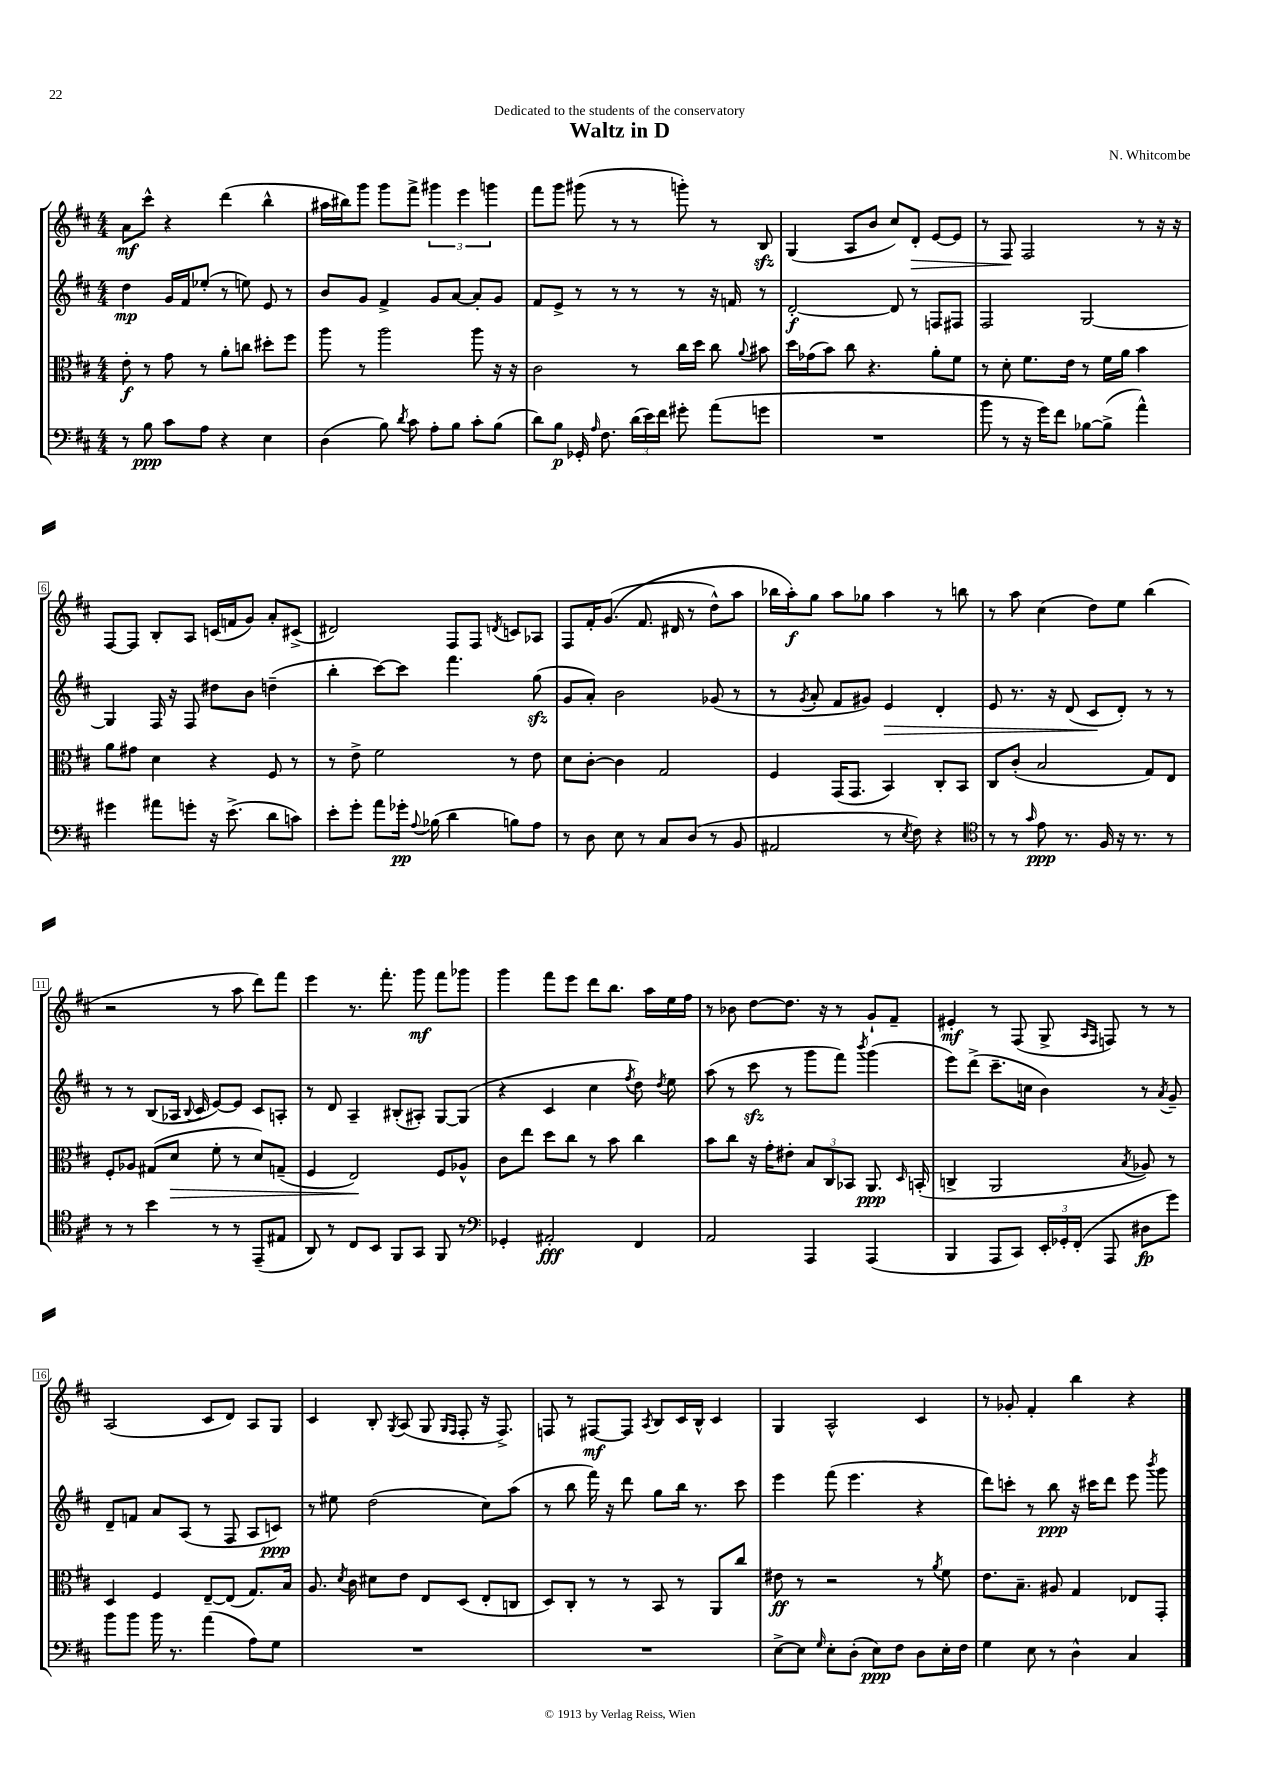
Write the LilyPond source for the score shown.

\header { title = "Waltz in D" composer = "N. Whitcombe" dedication = "Dedicated to the students of the conservatory" }
<<
\new StaffGroup <<
\new Staff = "s0" {
    \clef treble \key d \major \numericTimeSignature \time 4/4
    \autoBeamOff a'8[\mf cis'''8]-^ r4 d'''4( b''4-^ |
    ais''16[ bis''16) g'''8] g'''8[ fis'''8]-> \tuplet 3/2 { gis'''4 e'''4 g'''4 } |
    fis'''8[ g'''8] gis'''8( r8 r8 g'''8-.) r8 b8\sfz |
    g4( a8[ b'8] cis''8[) d'8]-.\> e'8[~ e'8] |
    r8 fis8\! fis2 r8 r16 r16 |
    fis8[~ fis8] b8[-. a8] c'16[( f'16 g'8]) a'8[-. cis'8]->( |
    dis'2) fis8[ fis8] \acciaccatura { d'8 } c'8[ aes8] |
    fis8[ fis'16-. g'8.](\( fis'8. dis'16 r8 d''8[-^) a''8] |
    bes''16[ a''16-.\f\) g''8] a''8[ ges''8] a''4 r8 b''8 |
    r8 a''8 cis''4( d''8[) e''8] b''4( |
    r2 r8 a''8 d'''8[) fis'''8] |
    e'''4 r8. fis'''8.-. g'''8\mf fis'''8[ ges'''8] |
    g'''4 fis'''8[ e'''8] d'''8[ b''8.] a''16[ e''16 fis''16] |
    r8 bes'8 d''8[~ d''8.] r16 r8 g'8[-! fis'8]-- |
    eis'4-.\mf r8 fis8( g8-> \grace { a16[ fis16] } f8) r8 r8 |
    a2( cis'8[ d'8]) a8[ g8] |
    cis'4 b8-. \acciaccatura { g8 } a8( g8 \grace { g16[ fis16] } fis8-. r16 fis8.->) |
    f8 r8 fis8[~\mf fis8] \acciaccatura { a8 } b8[ cis'16 b16]-^ cis'4 |
    g4 a2-^ cis'4 |
    r8 ges'8-. fis'4-. b''4 r4 \bar "|." |
}
\new Staff = "s1" {
    \clef treble \key d \major \numericTimeSignature \time 4/4
    \autoBeamOff d''4\mp g'16[ fis'16 ees''8]-.( r8 e''8) e'8 r8 |
    b'8[ g'8] fis'4-> g'8[ a'8]~ a'8[-. g'8] |
    fis'8[ e'8]-> r8 r8 r8 r8 r16 f'16 r8 |
    d'2~-.\f d'8 r8 f8[ fis8] |
    fis2 g2~ |
    g4 fis16 r16 fis8 dis''8[ b'8] d''4--( |
    b''4-. cis'''8[~) cis'''8] fis'''4. g''8\sfz( |
    g'8[ a'8]-.) b'2 ges'8( r8 |
    r8 \acciaccatura { g'8 } a'8-. fis'8[ gis'8]) e'4\> d'4-. |
    e'8 r8. r16 d'8( cis'8[\! d'8]-.) r8 r8 |
    r8 r8 b8[( aes16] \appoggiatura { b8 } cis'16 e'8[~) e'8] cis'8[ a8]-. |
    r8 d'8 a4-- bis8[-.( ais8]-.) g8[~ g8]( |
    r4 cis'4 cis''4 \acciaccatura { fis''8 } d''8) \acciaccatura { d''8 } e''8 |
    a''8( r8 cis'''8\sfz r8 g'''8[ fis'''8]) \acciaccatura { b'''8 } g'''4( |
    e'''8[) d'''8]->( cis'''8.[-- c''16] b'4) r8 \acciaccatura { a'8 } g'8-- |
    d'8[-- f'8] a'8[ a8]( r8 fis8 a8[ c'8]\ppp) |
    r8 eis''8 d''2( cis''8[) a''8]( |
    r8 b''8 fis'''16) r16 d'''8 g''8[ b''16] r8. cis'''8 |
    e'''4 fis'''8( e'''4. r4 |
    d'''8[) c'''8]-. r8 b''8\ppp r16 cis'''16[ d'''8] e'''8 \acciaccatura { b'''8 } g'''8 \bar "|." |
}
\new Staff = "s2" {
    \clef alto \key d \major \numericTimeSignature \time 4/4
    \autoBeamOff e'8-.\f r8 g'8 r8 a'8[-. c''8] dis''8[-. fis''8] |
    a''8 r8 a''2 a''8 r16 r16 |
    cis'2 r8 cis''16[ d''16] cis''8 \appoggiatura { a'8 } bis'8 |
    d''16[ ges'16( b'8]) cis''8 r4. a'8[-. fis'8] |
    r8 d'8-. fis'8.[ e'16] r8 fis'16[ a'16] b'4 |
    a'8[ gis'8] d'4 r4 fis8 r8 |
    r8 e'8-> fis'2 r8 e'8 |
    d'8[ cis'8]~-. cis'4 g2 |
    fis4 g,16[( g,8.] b,4) cis8[-. b,8] |
    cis8[ cis'8]-.( b2 g8[) e8] |
    fis8[-. aes8] gis8[( d'8]\> fis'8-. r8 d'8[) g8]--( |
    fis4 e2\!) fis8[ aes8]-^ |
    cis'8[ e''8] d''8[ cis''8] r8 b'8 cis''4 |
    b'8[ cis''8] r16 g'16[-. eis'8]-. \tuplet 3/2 { b8[ cis8 bes,8] } a,8.\ppp \grace { d16 } b,16-.( |
    c4-> a,2 \acciaccatura { b8 } aes8) r8 |
    d4 fis4 e8[~-- e8]( g8.[) b16] |
    a8. \acciaccatura { d'8 } cis'16 dis'8[ e'8] e8[ d8]( e8[-. c8] |
    d8[) cis8]-. r8 r8 b,8 r8 a,8[ cis''8] |
    eis'8\ff r8 r2 r8 \acciaccatura { a'8 } fis'8 |
    e'8.[ b8.]-- ais8 g4 ees8[ g,8]-. \bar "|." |
}
\new Staff = "s3" {
    \clef bass \key d \major \numericTimeSignature \time 4/4
    \autoBeamOff r8 b8\ppp cis'8[ a8] r4 e4 |
    d4( b8) \acciaccatura { d'8 } cis'8 a8[-. b8] cis'8[-. b8]( |
    d'8[) b8]\p ges,16-. \grace { a16 } fis8. \tuplet 3/2 { d'16[( e'16) fis'16] } gis'8-. a'8[( g'8] |
    R1 |
    b'8 r8 r16 g'16[) fis'8] bes8[~ bes8]->( a'4-^) |
    gis'4 ais'8[ g'8]-. r16 e'8.->( d'8[ c'8]) |
    e'8[-. g'8]-. a'8[ ges'16]-.\pp \appoggiatura { a8 } bes16( d'4 b8[) a8] |
    r8 d8 e8 r8 cis8[ d8]( r8 b,8 |
    ais,2 r8 \acciaccatura { e8 } fis8) r4 |
    \clef tenor r8 r8 \grace { g'16 } e'8\ppp r8. fis16 r16 r8. r8 |
    r8 r8 b'4 r8 r8 e,8[--( eis8] |
    a,8) r8 cis8[ b,8] fis,8[ g,8] fis,8 r8 |
    \clef bass ges,4-. ais,2-.\fff fis,4 |
    a,2 a,,4 a,,4( |
    b,,4 a,,8[ cis,8]) \tuplet 3/2 { e,16[-. ges,16-. fis,16]-.( } a,,8 dis8[\fp g'8]) |
    b'8[ b'8] b'16 r8. a'4( a8[) g8] |
    R1 |
    R1 |
    e8[~-> e8] \grace { g16 } e8[-. d8]-.( e8[\ppp) fis8] d8[ e16-. fis16] |
    g4 e8 r8 d4-^ cis4 \bar "|." |
}
>>
>>
\layout { \context { \Score \override BarNumber.stencil = #(make-stencil-boxer 0.1 0.3 ly:text-interface::print) } }
